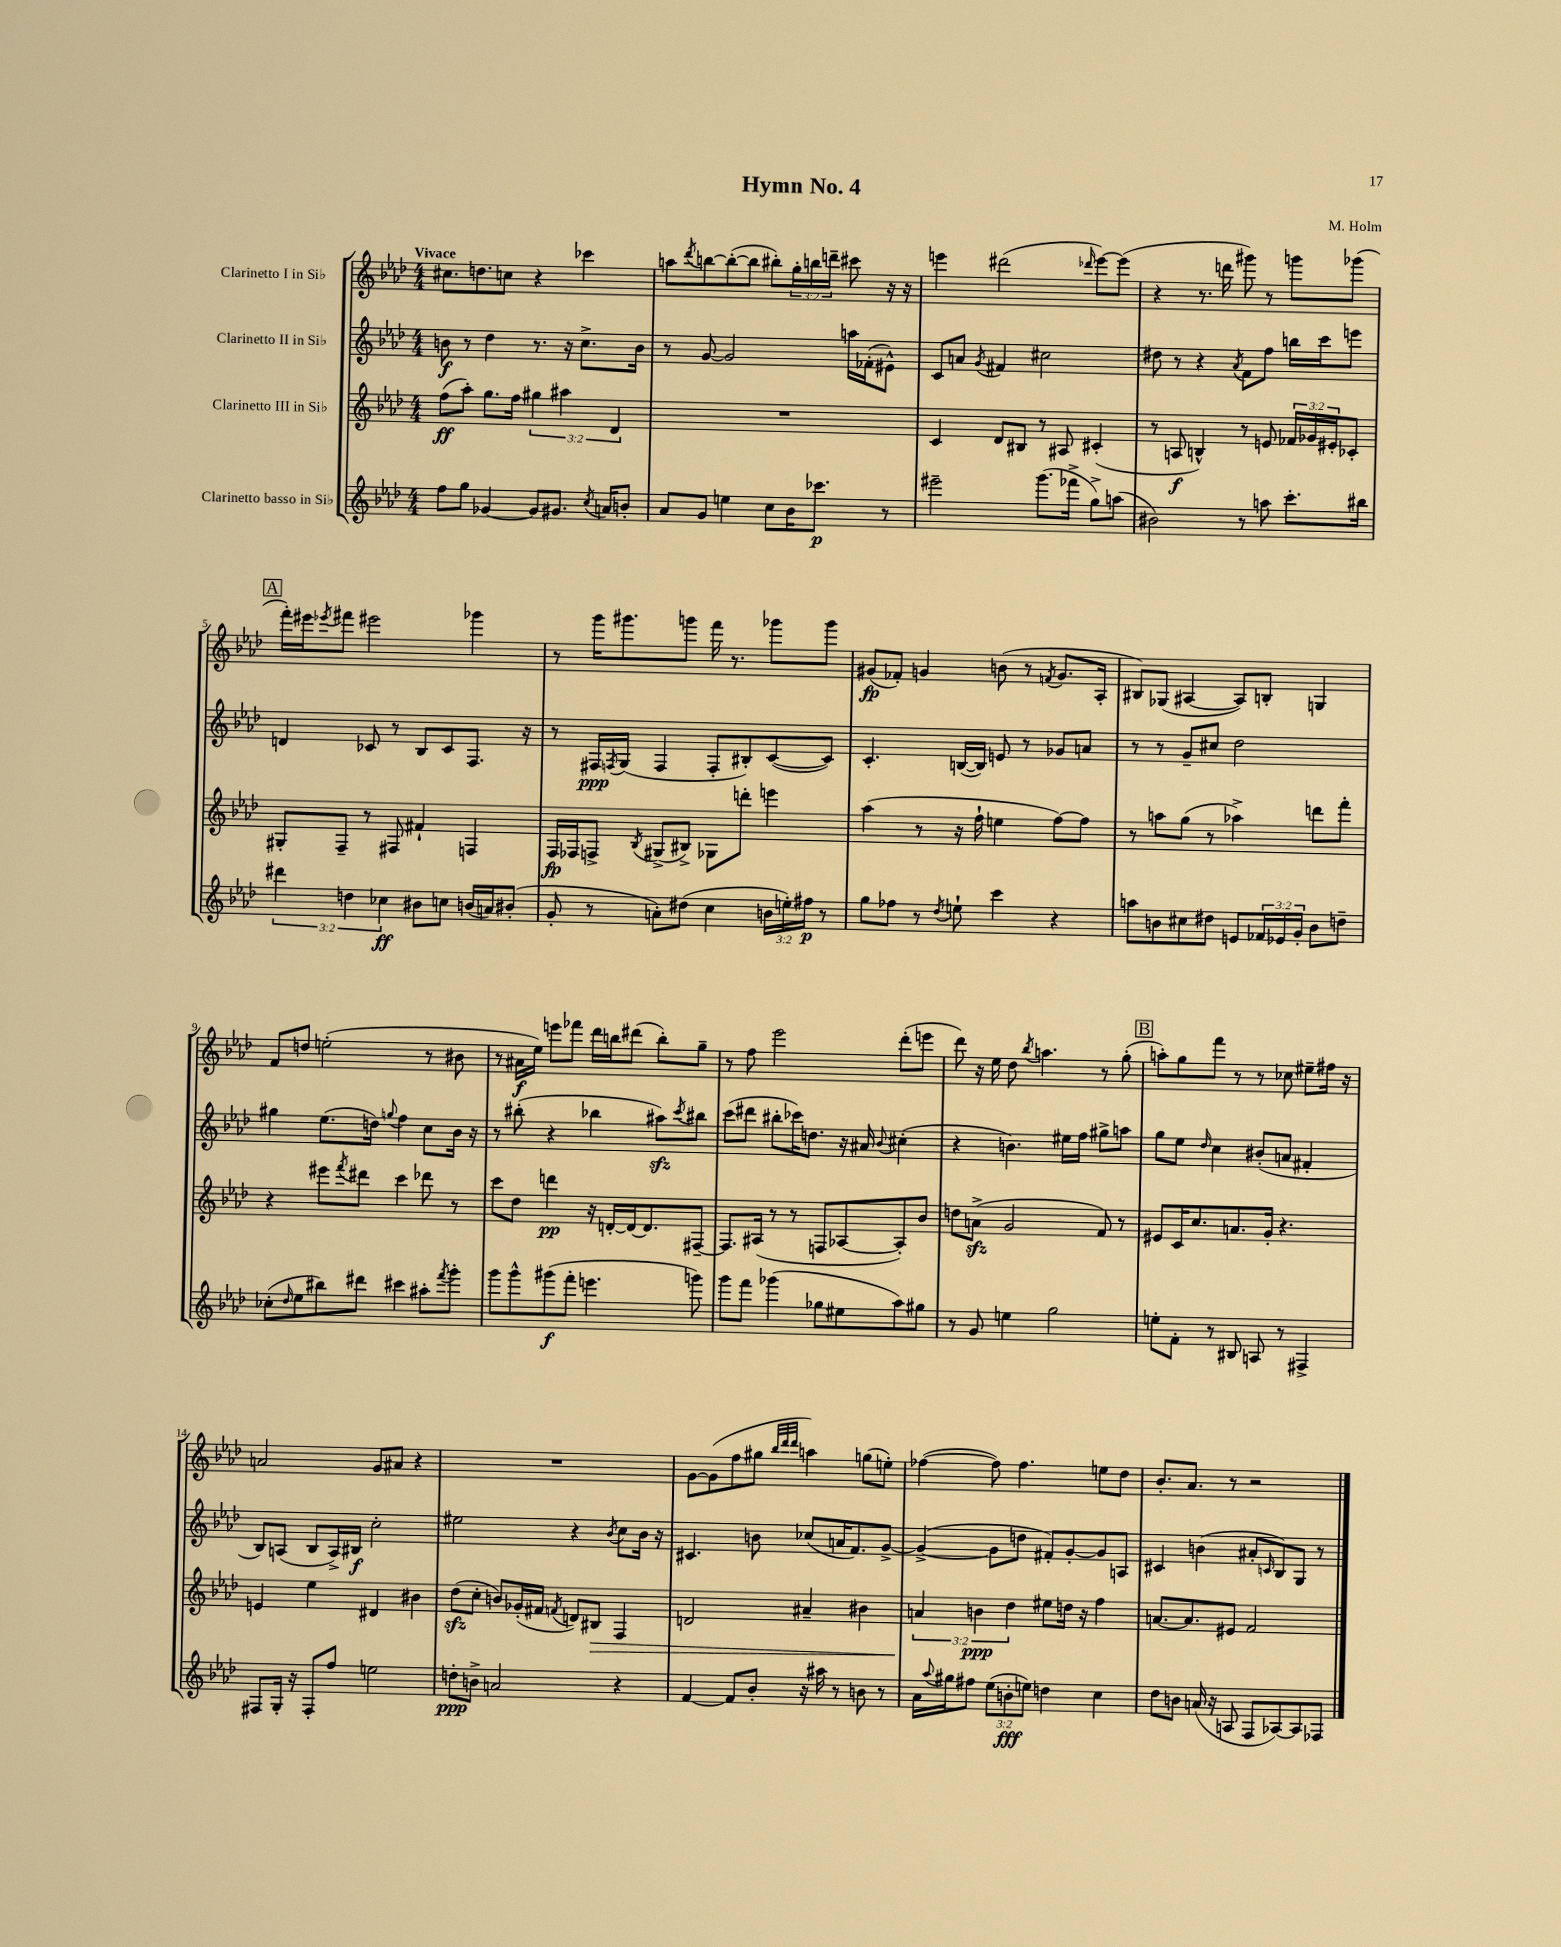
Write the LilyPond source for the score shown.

\header { title = "Hymn No. 4" composer = "M. Holm" }
<<
\new StaffGroup <<
\new Staff = "s0" \with { instrumentName = "Clarinetto I in Sib" } {
    \clef treble \key aes \major \numericTimeSignature \time 4/4 \override Staff.TupletNumber.text = #tuplet-number::calc-fraction-text \tempo "Vivace"
    cis''8. d''8. c''8 r4 ces'''4 |
    a''8 \acciaccatura { des'''8 } b''8~ b''8~-.( b''8 bis''8-.) \tuplet 3/2 { g''16-. b''16 d'''16-- } cis'''8 r16 r16 |
    e'''4 dis'''2( \grace { des'''16 } e'''8~) e'''8( |
    r4 r8. d'''16 gis'''8) r8 g'''8 ges'''8( |
    \mark \markup { \box "A" } f'''16-.) eis'''16 \acciaccatura { ees'''8 } fis'''8 eis'''2 ges'''4 |
    r8 g'''16 gis'''8. g'''8 f'''16 r8. ges'''8 ges'''8 |
    gis'8\fp( fes'8-.) g'4 b'8( r8 \acciaccatura { f'8 } g'8. aes16-. |
    bis8) ges8( ais4~ ais8) b8-. g4 |
    f'8 d''8 e''2-.( r8 bis'8 |
    r8 ais'16\f ees''16) e'''8 fes'''8 des'''16 b''16 dis'''8( b''8-.) g''8-- |
    r8 f''8 ees'''2 des'''8-.( e'''8 |
    des'''8) r16 ees''16 des''8 \acciaccatura { bes''8 } a''4. r8 g''8-.( |
    \mark \markup { \box "B" } a''8-.) g''8 f'''8 r8 r8 ces''8 eis''8-- fis''16 r16 |
    a'2 g'8 ais'8 r4 |
    R1 |
    g'8~ g'8( f''8 gis''8 \grace { bes''32 des'''32 des'''32 } a''4) g''8( e''8-.) |
    fes''4~( fes''8) fes''4. e''8 des''8 |
    bes'8.-. aes'8. r8 r2 \bar "|." |
}
\new Staff = "s1" \with { instrumentName = "Clarinetto II in Sib" } {
    \clef treble \key aes \major \numericTimeSignature \time 4/4
    b'8\f r8 des''4 r8. r16 c''8.-> b'16 |
    r8 g'8~ g'2 a''16 fes'16-.( eis'8-^) |
    c'8 a'8 \acciaccatura { g'8 } fis'4 cis''2 |
    dis''8 r8 r4 \acciaccatura { aes'8 } f'8 f''8 b''16 c'''16 e'''8 |
    \mark \markup { \box "A" } d'4 ces'8 r8 bes8 ces'8 f8. r16 |
    r8 fis16\ppp \acciaccatura { f8 } g16( f4 f8-. bis8-.) c'8~( c'8) |
    c'4.-. b16~( b16) e'8 r8 ges'8 a'8 |
    r8 r8 g'8-- cis''8 des''2 |
    gis''4 ees''8.( d''16) \appoggiatura { g''8 } f''4 c''8 bes'16 r16 |
    r8 bis''8-.( r4 bes''4 ais''8\sfz) \acciaccatura { c'''8 } bis''8 |
    c'''8( dis'''8 bis''8-. ces'''16) d''8. r16 ais'16 \appoggiatura { bes'8 } cis''4-.( |
    r4 b'4.) eis''16 f''16 gis''8-> a''8 |
    \mark \markup { \box "B" } g''8 ees''8 \grace { des''16 } c''4 bis'8-.( a'8 fis'4-. |
    bes8) a8( bes8 a16->) bis16\f c''2-. |
    eis''2 r4 \acciaccatura { bes'8 } c''8 bes'16 r16 |
    cis'4. b'8 ces''8( a'16 f'8.) g'8~-> |
    g'4~->( g'8 d''8 fis'8-.) g'8~-. g'8 a8 |
    cis'4 b'4( ais'8-. \grace { c'16 } bes8) g8 r8 \bar "|." |
}
\new Staff = "s2" \with { instrumentName = "Clarinetto III in Sib" } {
    \clef treble \key aes \major \numericTimeSignature \time 4/4 \override Staff.TupletNumber.text = #tuplet-number::calc-fraction-text
    f''8\ff( aes''8-.) g''8. f''16 \tuplet 3/2 { gis''4 ais''4 des'4 } |
    R1 |
    c'4 des'8 bis8 r8 ais8 cis'4-.( |
    r8 a8\f b4-^) r8 e'8 \tuplet 3/2 { fes'16 ges'16 eis'16-. } ces'8-. |
    \mark \markup { \box "A" } gis8-. f8-- r8 fis8 fis'4-! f4 |
    f16\fp fes16 f8-> \acciaccatura { bes8 } gis8->( bis8->) ges8 d'''8-. e'''4 |
    aes''4( r8 r16 f''16-! e''4 f''8~) f''8 |
    r8 a''8 g''8( r8 aes''4->) d'''8 f'''8-. |
    r4 eis'''8 \acciaccatura { f'''8 } dis'''8 c'''4 des'''8 r8 |
    c'''8 des''8 d'''4\pp r16 d'16~-. d'16~ d'8. fis8~-- |
    fis8. ais16( r8 r8 f8 aes8~ aes8-.) bes'8 |
    d''8 a'8->\sfz( g'2 f'8) r8 |
    \mark \markup { \box "B" } eis'8 c'16 c''8. a'8. g'16-. r4. |
    e'4 ees''4 dis'4 bis'4 |
    des''8\sfz( c''8-. b'8) ges'16-.( fis'16 \acciaccatura { f'8 } d'8) bis8\> f4 |
    d'2 ais'4-- bis'4 |
    \tuplet 3/2 { a'4\! b'4\ppp des''4 } eis''8 d''16 r16 f''4 |
    a'8.~ a'8. eis'8 f'2 \bar "|." |
}
\new Staff = "s3" \with { instrumentName = "Clarinetto basso in Sib" } {
    \clef treble \key aes \major \numericTimeSignature \time 4/4 \override Staff.TupletNumber.text = #tuplet-number::calc-fraction-text
    f''8 g''8 ges'4~ ges'8 gis'8. \acciaccatura { c''8 } a'16 b'8-. |
    aes'8 g'8 e''4 c''8 bes'16 ces'''8.\p r8 |
    eis'''2-- g'''8.( fes'''16-> g''8->) a''8( |
    bis'2) r8 a''8 c'''8.-. bis''16 |
    \mark \markup { \box "A" } \tuplet 3/2 { dis'''4 d''4 ces''4\ff } bis'8 c''8 b'16( a'16) bis'8-.( |
    g'8-. r8 a'8-.) dis''8( c''4 \tuplet 3/2 { b'16 e''16-.) fis''16\p } r8 |
    g''8 fes''8 r8 \acciaccatura { des''8 } e''8-! c'''4 r4 |
    a''8 b'8 cis''8 dis''8 e'8 \tuplet 3/2 { fes'16 ees'16 g'16-. } b'8 d''8-- |
    ces''8-.( \grace { des''16 } ees''8 bis''8) dis'''8 cis'''4 ais''8-. \acciaccatura { f'''8 } g'''8-. |
    g'''8 g'''8-^ gis'''8\f( f'''8-. e'''4. g'''8) |
    g'''8 f'''8 ges'''4( ges''8 eis''8 aes''8) gis''8 |
    r8 g'8 e''4 g''2 |
    \mark \markup { \box "B" } e''8-. f'8-. r8 bis8 a8 r8 fis4-> |
    fis8 g16-. r16 fis8-. f''8 e''2 |
    d''8-.\ppp b'8-> a'2 r4 |
    f'4~ f'8 bes'8-. r16 ais''16 r8 b'8 r8 |
    aes'16 \appoggiatura { aes''8 } gis''16 fis''8 \tuplet 3/2 { ees''8( b'8-.\fff e''8) } d''4 c''4 |
    des''8 b'8 a'16( r16 a8 f8 aes8~) aes8 fes8 \bar "|." |
}
>>
>>
